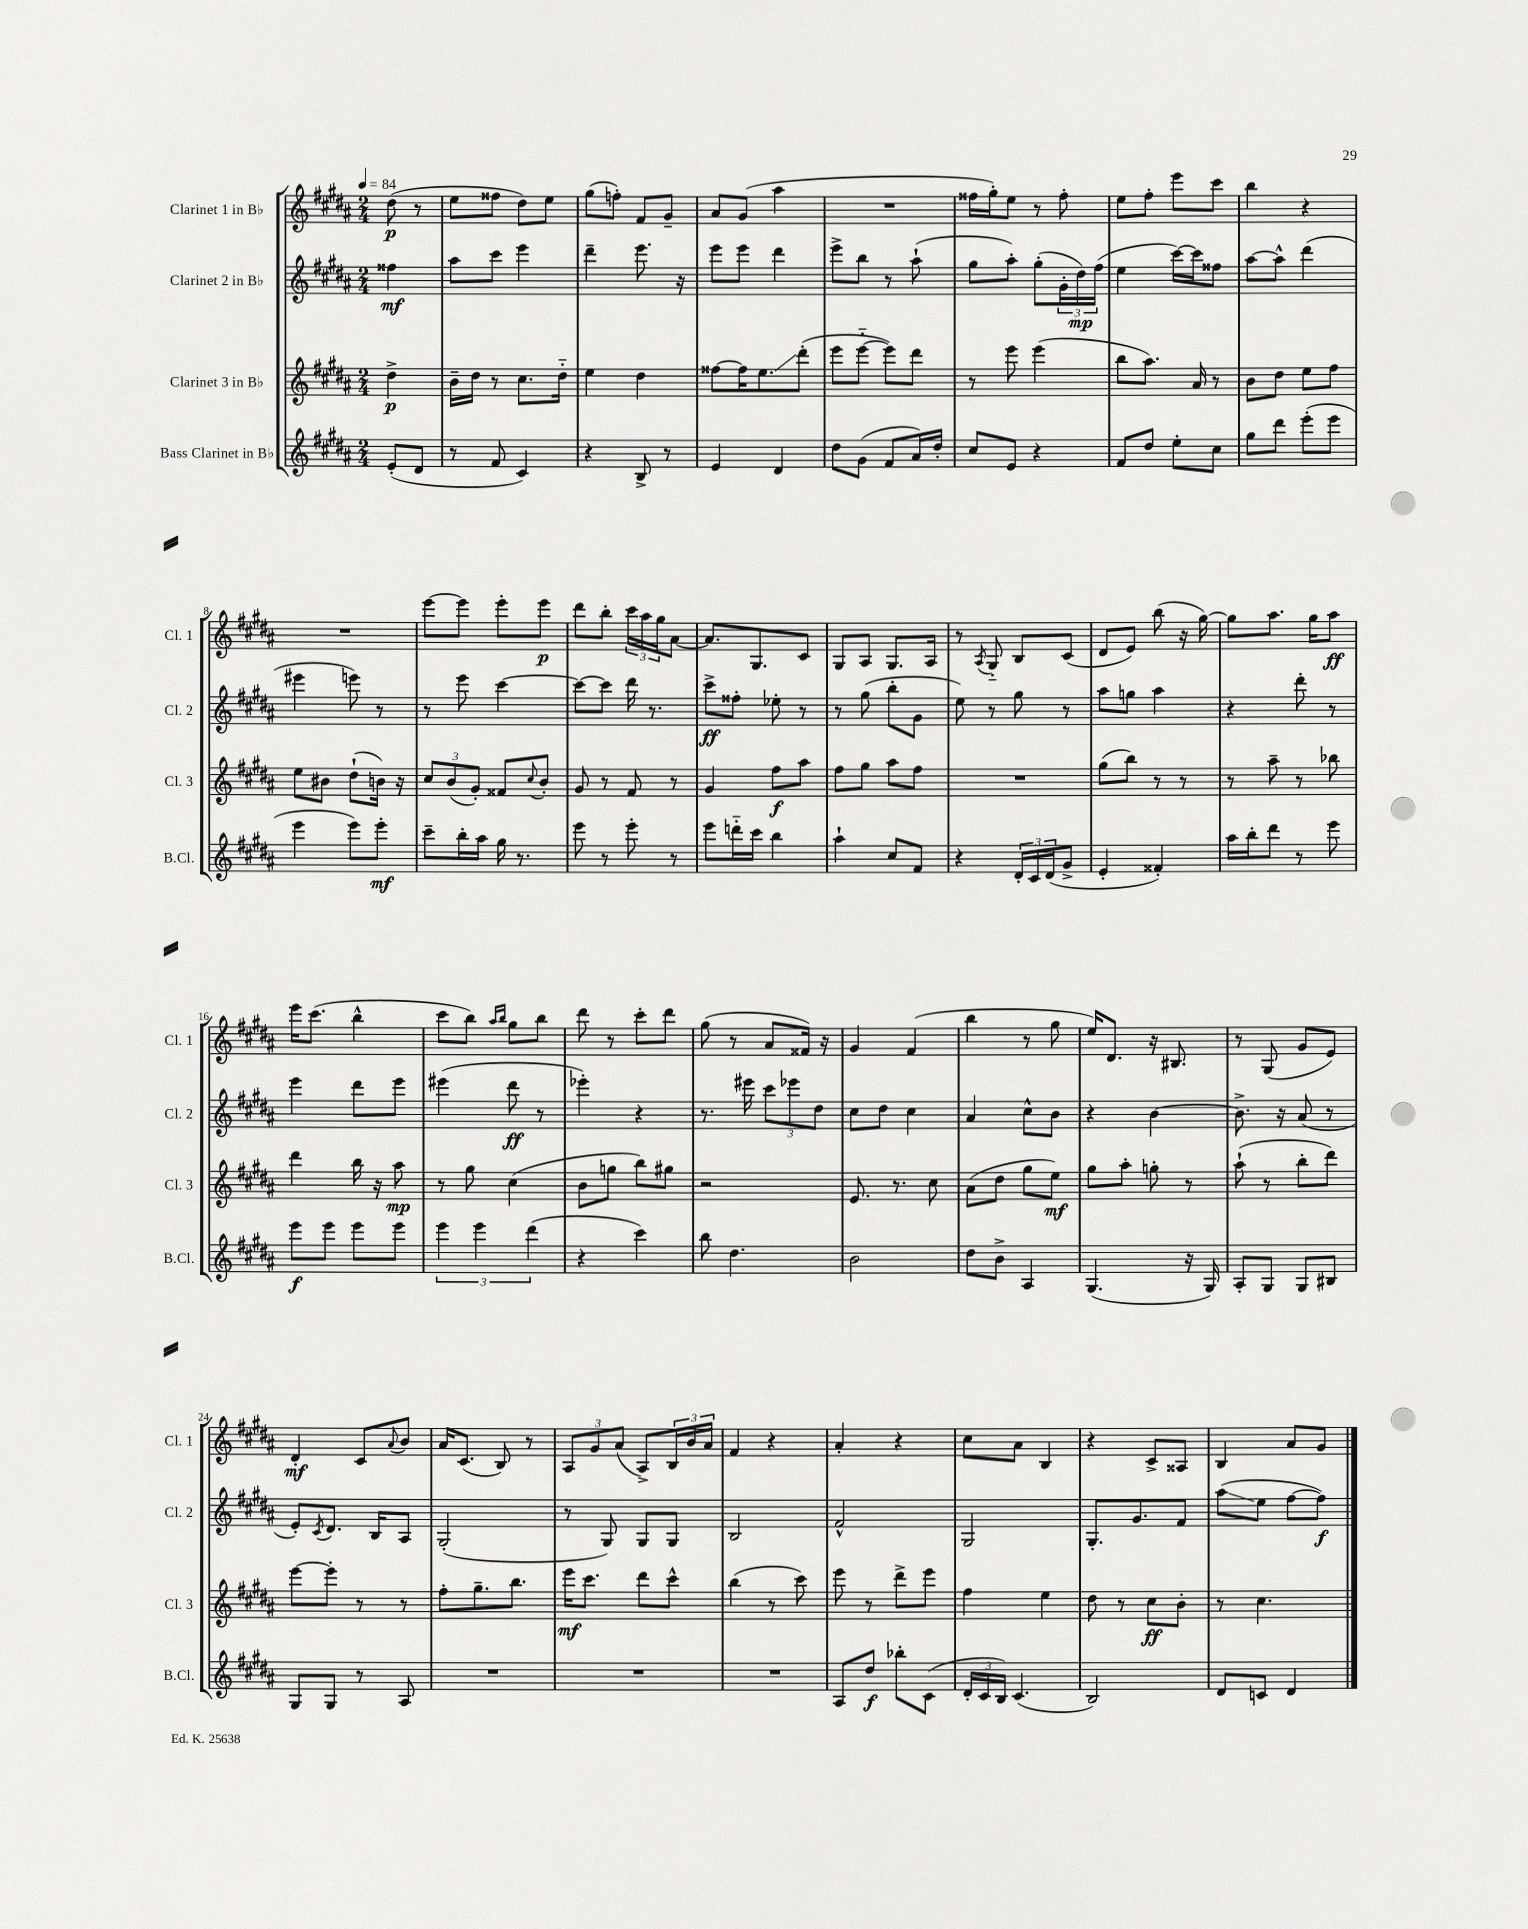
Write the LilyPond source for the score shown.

<<
\new StaffGroup <<
\new Staff = "s0" \with { instrumentName = "Clarinet 1 in Bb" shortInstrumentName = "Cl. 1" } {
    \clef treble \key b \major \numericTimeSignature \time 2/4 \partial 4 \tempo 4 = 84
    dis''8\p( r8 |
    e''8 fisis''8 dis''8) e''8 |
    gis''8( f''8-.) fis'8 gis'8-- |
    ais'8 gis'8( ais''4 |
    R2 |
    fisis''16 gis''16-.) e''8 r8 fisis''8-. |
    e''8 fis''8-. e'''8 cis'''8 |
    b''4 r4 |
    R2 |
    e'''8~ e'''8 e'''8-. e'''8\p |
    dis'''8 b''8-. \tuplet 3/2 { cis'''16 ais''16 gis''16 } ais'8~ |
    ais'8. gis8. cis'8 |
    gis8 ais8 gis8. ais16 |
    r8 \acciaccatura { ais8 } gis8-_ b8 cis'8( |
    dis'8 e'8) b''8( r16 gis''16~) |
    gis''8 ais''8. gis''16 ais''8\ff |
    e'''16 cis'''8.( b''4-^ |
    cis'''8 b''8) \grace { ais''16 b''16 } gis''8 b''8 |
    dis'''8 r8 cis'''8-. dis'''8 |
    gis''8( r8 ais'8 fisis'16) r16 |
    gis'4 fis'4( |
    b''4 r8 gis''8 |
    e''16) dis'8. r16 bis8. |
    r8 gis8( gis'8 e'8) |
    dis'4-.\mf cis'8 \appoggiatura { ais'8 } b'8 |
    ais'16 cis'8.( b8) r8 |
    \tuplet 3/2 { ais8 gis'8 ais'8( } ais8->) \tuplet 3/2 { b16 b'16 ais'16 } |
    fis'4 r4 |
    ais'4-. r4 |
    cis''8 ais'8 b4 |
    r4 cis'8-> aisis8 |
    b4 ais'8 gis'8 \bar "|." |
}
\new Staff = "s1" \with { instrumentName = "Clarinet 2 in Bb" shortInstrumentName = "Cl. 2" } {
    \clef treble \key b \major \numericTimeSignature \time 2/4 \partial 4
    fisis''4\mf |
    ais''8 cis'''8 e'''4 |
    dis'''4-- e'''8. r16 |
    e'''8 e'''8 dis'''4 |
    e'''8-> b''8 r8 ais''8-!( |
    gis''8 ais''8-.) gis''8-.( \tuplet 3/2 { gis'16-. dis''16\mp) fis''16( } |
    e''4 cis'''16~) cis'''16 fisis''8 |
    ais''8~ ais''8-^ dis'''4( |
    eis'''4 e'''8) r8 |
    r8 e'''8 cis'''4~ |
    cis'''8~ cis'''8 dis'''16 r8. |
    cis'''8->\ff fisis''8-. ees''8-. r8 |
    r8 gis''8( b''8-. gis'8 |
    e''8) r8 gis''8 r8 |
    ais''8 g''8 ais''4 |
    r4 dis'''8-. r8 |
    e'''4 dis'''8 e'''8 |
    eis'''4( dis'''8\ff r8 |
    ees'''4-.) r4 |
    r8. eis'''16 \tuplet 3/2 { cis'''8 ees'''8 dis''8 } |
    cis''8 dis''8 cis''4 |
    ais'4 cis''8-^ b'8 |
    r4 b'4~ |
    b'8.-> r16 ais'8( r8 |
    e'8-.) \acciaccatura { cis'8 } dis'8. b16 ais8 |
    gis2-.( |
    r8 gis8) gis8 gis8 |
    b2 |
    fis'2-^ |
    gis2 |
    gis8.-. gis'8. fis'8 |
    ais''8\glissando( e''8 fis''8~ fis''8\f) \bar "|." |
}
\new Staff = "s2" \with { instrumentName = "Clarinet 3 in Bb" shortInstrumentName = "Cl. 3" } {
    \clef treble \key b \major \numericTimeSignature \time 2/4 \partial 4
    dis''4->\p |
    b'16-- dis''16 r8 cis''8. dis''16-_ |
    e''4 dis''4 |
    fisis''8~ fisis''16 e''8.\glissando dis'''8-.( |
    e'''8 e'''8~-_ e'''8) dis'''8 |
    r8 e'''8 e'''4( |
    b''8 ais''8.) ais'16 r8 |
    b'8 dis''8 e''8 fis''8 |
    e''8 bis'8 dis''8-!( b'16) r16 |
    \tuplet 3/2 { cis''8 b'8( gis'8-.) } fisis'8 \appoggiatura { cis''8 } b'8-. |
    gis'8 r8 fis'8 r8 |
    gis'4 fis''8\f ais''8 |
    fis''8 gis''8 ais''8 fis''8 |
    R2 |
    gis''8( b''8) r8 r8 |
    r8 ais''8-- r8 bes''8 |
    dis'''4 b''16 r16 ais''8\mp |
    r8 gis''8 cis''4( |
    b'8 g''8 b''8) gis''8 |
    r2 |
    e'8. r8. cis''8 |
    ais'8( dis''8 gis''8 e''8\mf) |
    gis''8 ais''8-. g''8-. r8 |
    ais''8-!( r8 b''8-. dis'''8) |
    e'''8~ e'''8-. r8 r8 |
    fis''8-. gis''8.-- b''8. |
    e'''16\mf cis'''8. dis'''8 cis'''8-^ |
    b''4( r8 cis'''8) |
    e'''8 r8 dis'''8-> e'''8 |
    fis''4 e''4 |
    dis''8 r8 cis''8\ff b'8-. |
    r8 cis''4. \bar "|." |
}
\new Staff = "s3" \with { instrumentName = "Bass Clarinet in Bb" shortInstrumentName = "B.Cl." } {
    \clef treble \key b \major \numericTimeSignature \time 2/4 \partial 4
    e'8-.( dis'8 |
    r8 fis'8 cis'4) |
    r4 b8-> r8 |
    e'4 dis'4 |
    dis''8 gis'8( fis'8 ais'16) dis''16-. |
    cis''8 e'8 r4 |
    fis'8 dis''8 e''8-. cis''8 |
    gis''8 dis'''8 e'''8-.( e'''8 |
    e'''4 e'''8) e'''8-.\mf |
    cis'''8-- b''16-. ais''16 gis''16 r8. |
    e'''8 r8 e'''8-. r8 |
    e'''8 d'''16-_ cis'''16 b''4 |
    ais''4-! cis''8 fis'8 |
    r4 \tuplet 3/2 { dis'16-. cis'16 dis'16( } gis'8-> |
    e'4-. fisis'4-.) |
    ais''16 b''16-. dis'''8 r8 e'''8 |
    e'''8\f e'''8 e'''8 e'''8 |
    \tuplet 3/2 { e'''4 e'''4 dis'''4( } |
    r4 cis'''4) |
    b''8 dis''4. |
    b'2 |
    dis''8 b'8-> ais4 |
    gis4.( r16 gis16) |
    ais8-. gis8 gis8 bis8 |
    gis8 gis8 r8 ais8 |
    R2 |
    R2 |
    R2 |
    ais8 dis''8\f bes''8-. cis'8( |
    \tuplet 3/2 { dis'16-. cis'16 b16) } cis'4.( |
    b2) |
    dis'8 c'8 dis'4 \bar "|." |
}
>>
>>
